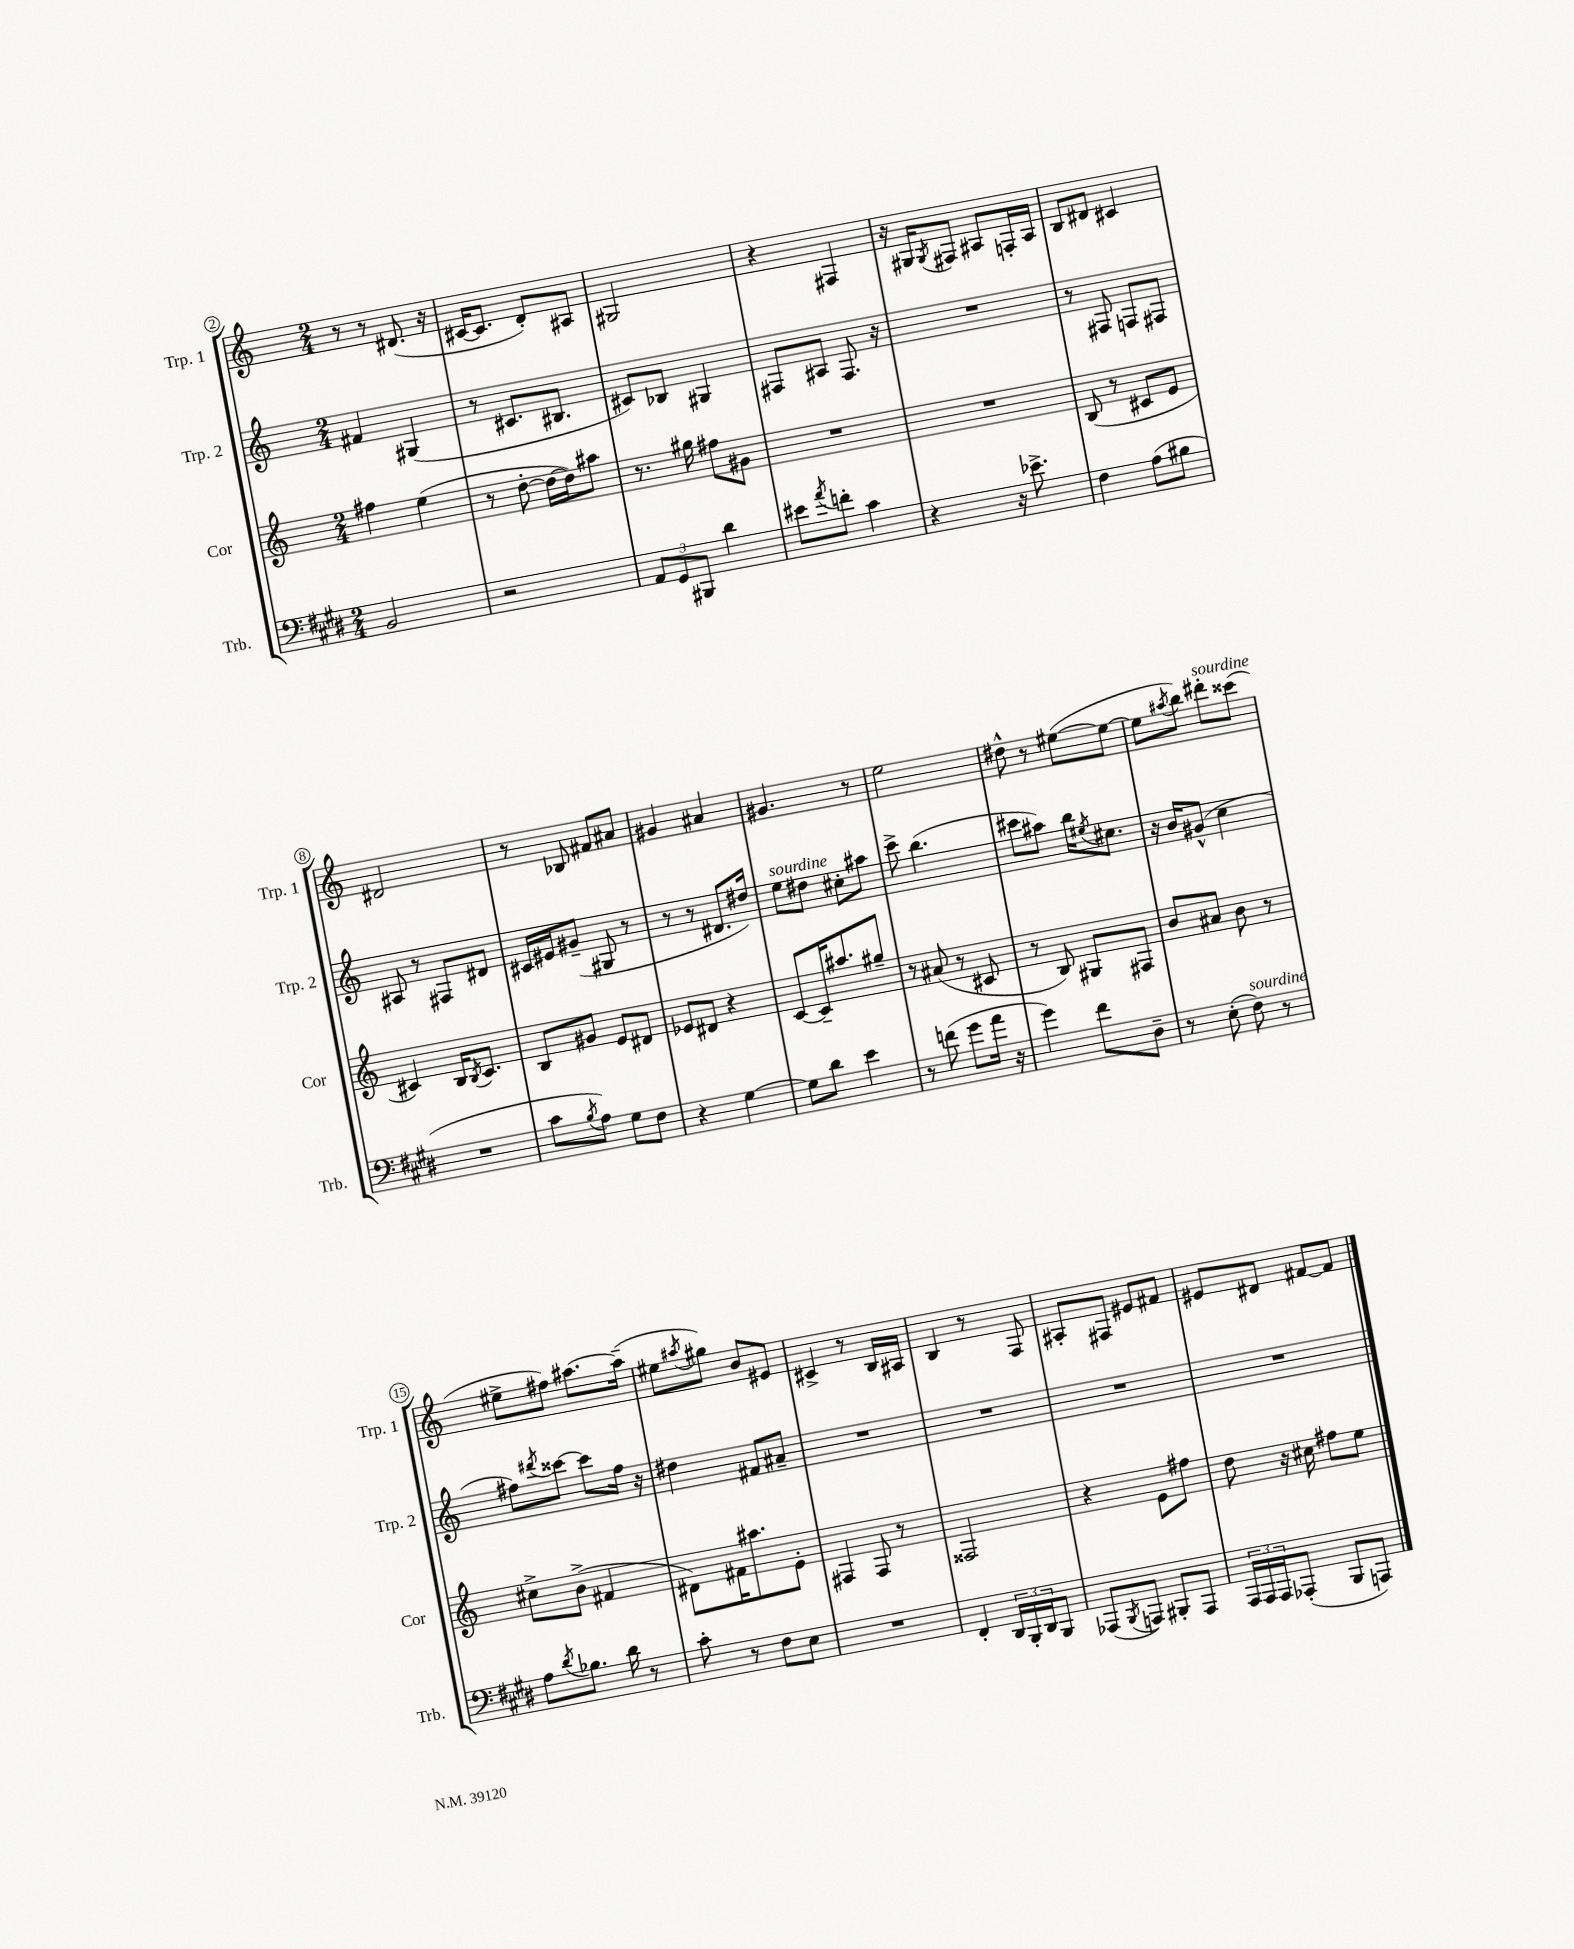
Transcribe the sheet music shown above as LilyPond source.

<<
\new StaffGroup <<
\new Staff = "s0" \with { instrumentName = "Trp. 1" shortInstrumentName = "Trp. 1" } {
    \clef treble \key c \major \numericTimeSignature \time 2/4
    r8 r8 dis'8.( r16 |
    cis'16~ cis'8. d'8-.) ais8 |
    gis2 |
    r4 fis4 |
    r16 gis16 \acciaccatura { gis8 } fis8 ais8 f16-. ais16 |
    b8 dis'8 cis'4 |
    dis'2 |
    r8 bes8 fis'8 ais'8 |
    gis'4 ais'4 |
    gis'4. r8 |
    e''2 |
    dis''8-^ r8 eis''8~( eis''8~ |
    eis''8 \acciaccatura { ais''8 } b''8) dis'''8-.^\markup { \italic "sourdine" } cisis'''8( |
    eis''8-> fis''8) ais''8.~ ais''16--( |
    eis''8 \acciaccatura { ais''8 } gis''8) b'8 eis'8 |
    cis'4-> r8 b16 ais16 |
    b4 r8 f8 |
    ais8-. fis8 eis'8 fis'8 |
    eis'8 dis'8 fis'8~ fis'8 \bar "|." |
}
\new Staff = "s1" \with { instrumentName = "Trp. 2" shortInstrumentName = "Trp. 2" } {
    \clef treble \key c \major \numericTimeSignature \time 2/4
    fis'4 gis4( |
    r8 cis'8. bis8. |
    cis'8) bes8 gis4 |
    fis8 ais8 fis8. r16 |
    R2 |
    r8 fis8 f8 fis8 |
    ais8 r8 fis8 dis'8 |
    cis'16 eis'16 gis'8--( gis8 r8 |
    r8 r8 dis'8. dis''16) |
    e''8^\markup { \italic "sourdine" } dis''8 cis''8-. ais''8 |
    c'''8-> b''4.( |
    cis'''8 ais''8) b''16 \acciaccatura { eis''8 } cis''8. |
    r16 b'16 gis'8-^( c''4 |
    fis''8) \acciaccatura { dis'''8 } cisis'''8~ cisis'''8 fis''16 r16 |
    dis''4 fis'8 ais'8-- |
    R2 |
    R2 |
    R2 |
    R2 \bar "|." |
}
\new Staff = "s2" \with { instrumentName = "Cor" shortInstrumentName = "Cor" } {
    \clef treble \key c \major \numericTimeSignature \time 2/4
    fis''4 e''4( |
    r8 d''8~-. d''16~ d''16) ais''8 |
    r8. gis''16 fis''8 gis'8 |
    R2 |
    R2 |
    b8( r8 cis'8 e'8 |
    cis'4) b16 \acciaccatura { b8 } cis'8. |
    b8 gis'8 e'8 dis'8 |
    ees'8 dis'8 r4 |
    c'8~ c'16-- ais''8. gis''8-- |
    r8 ais'8( r8 cis'8 |
    r8 b8) gis8 fis8 |
    b'8 ais'8 b'8 r8 |
    cis''8-> b'8->( fis'4 |
    dis'8) fis'16 ais''8. e'8-. |
    fis4 fis8 r8 |
    fisis2 |
    r4 e'8 fis''8 |
    d''8 r16 cis''16 fis''8 e''8 \bar "|." |
}
\new Staff = "s3" \with { instrumentName = "Trb." shortInstrumentName = "Trb." } {
    \clef bass \key e \major \numericTimeSignature \time 2/4
    b,2 |
    r2 |
    \tuplet 3/2 { a,8 gis,8 bis,,8 } dis'4 |
    eis'8 \acciaccatura { a'8 } f'8-. cis'4 |
    r4 r16 ees'8.-> |
    fis4 a8( bis8 |
    R2 |
    cis'8 \acciaccatura { b8 } a8) gis8 fis8 |
    r4 gis4~ |
    gis8 dis'8 e'4 |
    r8 f'8( gis'8 a'16 r16 |
    gis'4) fis'8 dis8-- |
    r8 e8-.( fis8^\markup { \italic "sourdine" }) r8 |
    a8 \acciaccatura { dis'8 } bes8. dis'16 r8 |
    cis'8-. r8 fis8 e8 |
    R2 |
    fis,4-. \tuplet 3/2 { dis,16 b,,16-. dis,16 } b,,8 |
    aes,,8( \acciaccatura { b,,8 } a,,8) bis,,8-. a,,8 |
    \tuplet 3/2 { a,,16 a,,16 a,,16 } aes,,8-.( b,,8 a,,8) \bar "|." |
}
>>
>>
\layout { \context { \Score currentBarNumber = #2 \override BarNumber.stencil = #(make-stencil-circler 0.1 0.3 ly:text-interface::print) } }
